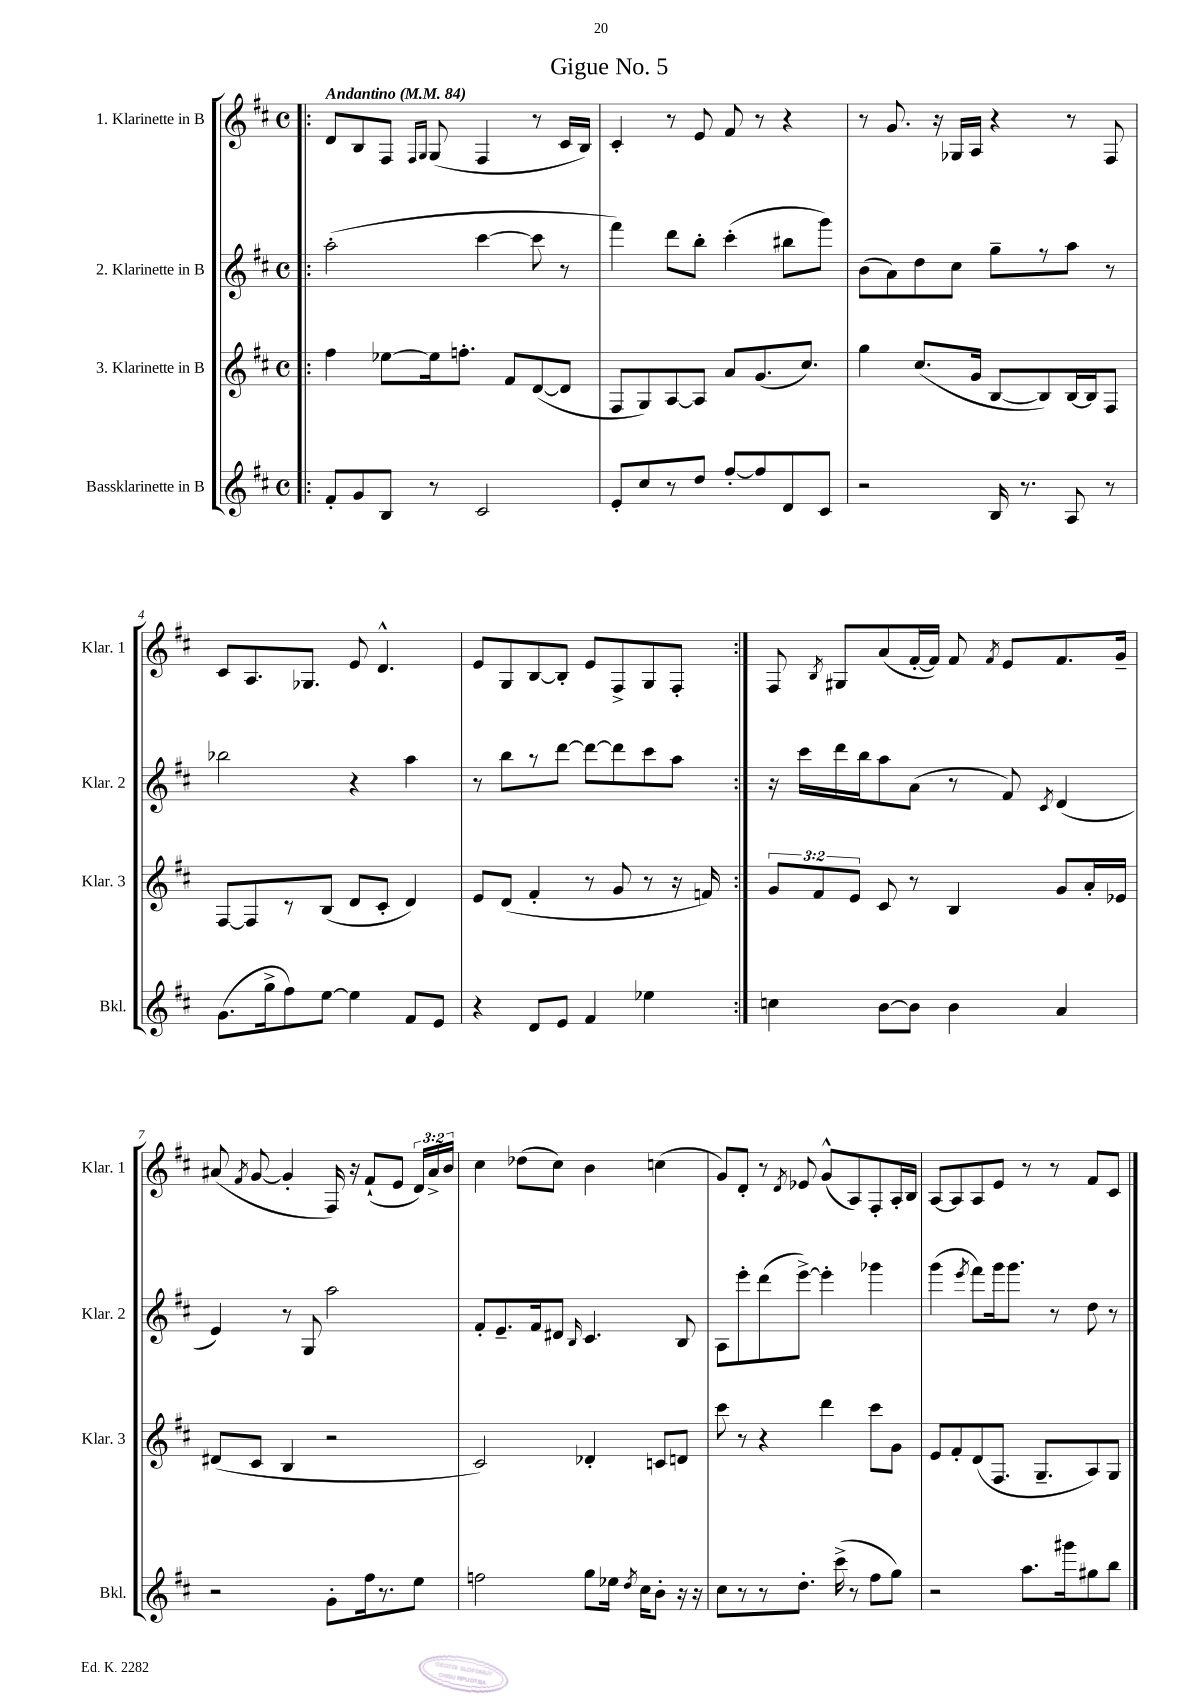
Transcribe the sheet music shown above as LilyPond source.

\header { title = "Gigue No. 5" }
<<
\new StaffGroup <<
\new Staff = "s0" \with { instrumentName = "1. Klarinette in B" shortInstrumentName = "Klar. 1" } {
    \clef treble \key d \major \defaultTimeSignature \time 4/4 \override Staff.TupletNumber.text = #tuplet-number::calc-fraction-text \tempo "Andantino" 4 = 84
    \autoBeamOff \repeat volta 2 { \bar ".|:" d'8[ b8 fis8] \grace { fis16[ g16] } g8( fis4 r8 cis'16[ b16]) |
    cis'4-. r8 e'8 fis'8 r8 r4 |
    r8 g'8. r16 ges16[ a16] r4 r8 fis8 |
    cis'8[ a8. ges8.] e'8 d'4.-^ |
    e'8[ g8 b8~ b8]-. e'8[ fis8-> g8 fis8]-. | }
    fis8 \acciaccatura { b8 } gis8[ a'8( fis'16~-. fis'16]) fis'8 \acciaccatura { fis'8 } e'8[ fis'8. g'16]-- |
    ais'8( \acciaccatura { fis'8 } g'8~ g'4-. fis16) r16 fis'8[-!( e'8] \tuplet 3/2 { d'16[) ais'16-> b'16] } |
    cis''4 des''8[( cis''8]) b'4 c''4( |
    g'8[) d'8]-. r8 \acciaccatura { d'8 } ees'8 g'8[-^( a8) fis8-. a16-. b16] |
    a8[~ a8 a8 e'8] r8 r8 fis'8[ cis'8] \bar "|." |
}
\new Staff = "s1" \with { instrumentName = "2. Klarinette in B" shortInstrumentName = "Klar. 2" } {
    \clef treble \key d \major \defaultTimeSignature \time 4/4
    \autoBeamOff \repeat volta 2 { \bar ".|:" a''2-.( cis'''4~ cis'''8 r8 |
    fis'''4) d'''8[ b''8]-. cis'''4-.( bis''8[ g'''8]) |
    b'8[( a'8) d''8 cis''8] g''8[-- r8 a''8] r8 |
    bes''2 r4 a''4 |
    r8 b''8[ r8 d'''8]~ d'''8[~ d'''8 cis'''8 a''8] | }
    r16 cis'''16[ d'''16 b''16 a''8 a'8]( r8 fis'8) \acciaccatura { cis'8 } d'4( |
    e'4) r8 g8 a''2 |
    fis'8[-. e'8.-- fis'16 dis'8] \grace { b16 } cis'4. b8 |
    a8[ e'''8-. d'''8( e'''8]~->) e'''4-. ges'''4 |
    g'''4( \acciaccatura { e'''8 } fis'''8[) g'''16 g'''8.] r8 d''8 r8 \bar "|." |
}
\new Staff = "s2" \with { instrumentName = "3. Klarinette in B" shortInstrumentName = "Klar. 3" } {
    \clef treble \key d \major \defaultTimeSignature \time 4/4 \override Staff.TupletNumber.text = #tuplet-number::calc-fraction-text
    \autoBeamOff \repeat volta 2 { \bar ".|:" fis''4 ees''8[~ ees''16 f''8.]-. fis'8[ d'8~( d'8] |
    fis8[ g8) a8~ a8] a'8[ g'8.( cis''8.]) |
    g''4 cis''8.[( g'16] b8[~ b8) b16~ b16 fis8] |
    fis8[~ fis8 r8 b8]( d'8[ cis'8]-. d'4) |
    e'8[ d'8]( fis'4-. r8 g'8 r8 r16 f'16) | }
    \tuplet 3/2 { g'8[ fis'8 e'8] } cis'8 r8 b4 g'8[ a'16-. ees'16] |
    dis'8[( cis'8] b4 r2 |
    cis'2) des'4-. c'8[ d'8] |
    cis'''8 r8 r4 d'''4 cis'''8[ g'8] |
    e'8[ fis'8-. d'8( fis8.] g8.[-- a8) g8] \bar "|." |
}
\new Staff = "s3" \with { instrumentName = "Bassklarinette in B" shortInstrumentName = "Bkl." } {
    \clef treble \key d \major \defaultTimeSignature \time 4/4
    \autoBeamOff \repeat volta 2 { \bar ".|:" fis'8[-. g'8 b8] r8 cis'2 |
    e'8[-. cis''8 r8 d''8] fis''8[~-. fis''8 d'8 cis'8] |
    r2 b16 r8. a8 r8 |
    g'8.[( g''16-> fis''8) e''8]~ e''4 fis'8[ e'8] |
    r4 d'8[ e'8] fis'4 ees''4 | }
    c''4 b'8[~ b'8] b'4 a'4 |
    r2 g'8[-. fis''16 r8. e''8] |
    f''2 g''8[ ees''16] \acciaccatura { d''8 } cis''16[ b'8]-. r16 r16 |
    cis''8[ r8 r8 d''8.]-. cis'''16->( r8 fis''8[ g''8]) |
    r2 a''8.[ gis'''16 gis''8 b''8] \bar "|." |
}
>>
>>
